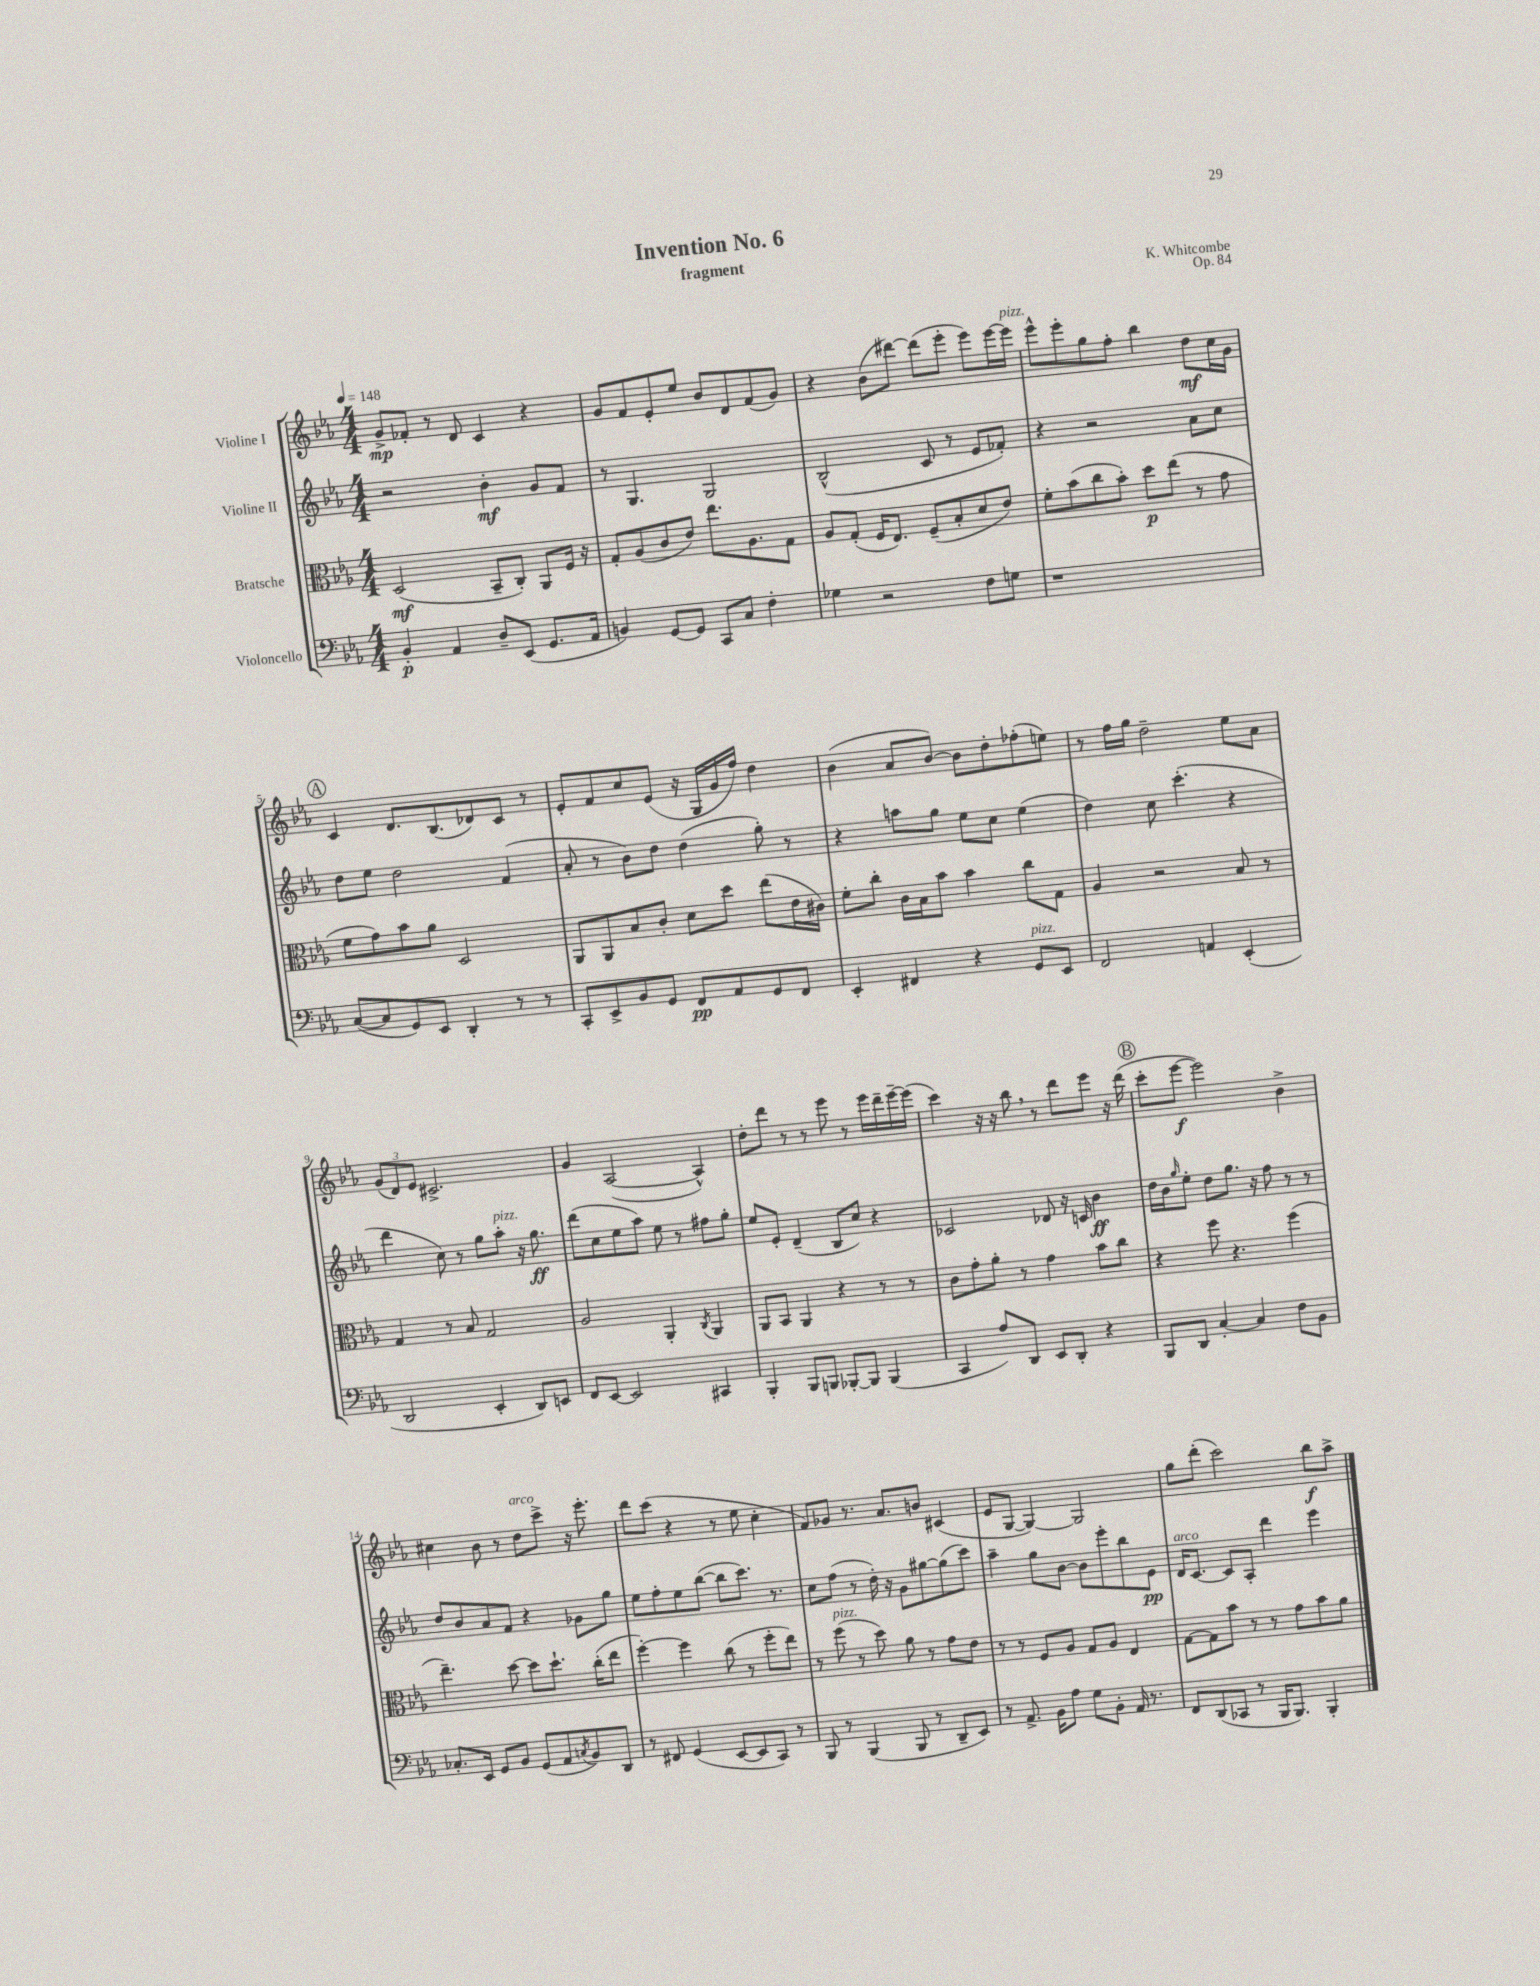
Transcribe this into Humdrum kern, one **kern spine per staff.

**kern	**kern	**kern	**kern
*staff4	*staff3	*staff2	*staff1
*clefF4	*clefC3	*clefG2	*clefG2
*k[b-e-a-]	*k[b-e-a-]	*k[b-e-a-]	*k[b-e-a-]
*M4/4	*M4/4	*M4/4	*M4/4
*MM148	*MM148	*MM148	*MM148
4BB-'	(2D	2r	8g^
.	.	.	8f-'
4AA-	.	.	8r
.	.	.	8d
8D~	8BB-~	4b-'	4c
(8EE-	8C')	.	.
8.GG	8AA-	8g	4r
.	16F	8f	.
16AA-	16r	.	.
=	=	=	=
4BB)	8G'	8r	8g
.	(8A-	4.G	8f
[8GG	8c	.	8e-'
8GG]	8e-)	.	8ee-
8CC	8.ee-	2G	8b-
8C	.	.	8d
.	8.A-	.	.
4F'	.	.	(8f
.	8G	.	8g)
=	=	=	=
4G-	8A-	(2B-^^	4r
.	(8G'	.	.
2r	16F	.	(8b-
.	8.E-)	.	.
.	.	.	[8ddd#)
.	(8F~	8c	(8ddd#]
.	8B-'	8r	8eee-'
8F	8d	8e-	8eee-)
8G	8e-)	8f-')	[16eee-
.	.	.	16eee-]
=	=	=	=
1r	8f'	4r	8eee-^^
.	(8b-	.	8eee-'
.	8cc	2r	8gg
.	8b-')	.	8ff'
.	8dd	.	4bb-
.	(8ee-	.	.
.	8r	8a-	8dd
.	8g	8cc	16cc
.	.	.	16g
=	=	=	=
([8C	8f	8dd	4c
8C]	8g)	8ee-	.
8GG)	8b-	2dd	8.d
8EE-	8a-	.	.
.	.	.	(8.B-
4DD'	2D	.	.
.	.	.	8d-)
8r	.	(4f	8c
8r	.	.	8r
=	=	=	=
8CC'	8AA-	8a-'	8e-'
8EE-^	8AA-	8r	8f
8BB-	8B-	8b-)	8cc
8GG	8c'	8dd	(8e-
8FF	8d	(4dd	16r
.	.	.	16G
8AA-	8dd	.	16g
.	.	.	16ff)
8GG	(8ee-	8gg')	4dd
8FF	16e-	8r	.
.	16c#)	.	.
=	=	=	=
4EE-'	8f'	4r	(4b-
.	8cc'	.	.
4FF#	16c	8aa	8a-
.	16B-	.	.
.	8b-	8gg	[8b-)
4r	4b-	8ee-	8b-]
.	.	8cc	8dd'
8GG	8cc	(4ee-	(8ff-'
8EE-	8G	.	8ee)
=	=	=	=
2FF	4A-	4dd)	8r
.	.	.	16ff
.	.	.	16gg
.	2r	8cc	2dd~
.	.	(4.ccc'	.
4AA	.	.	.
(4EE-'	8B-	4r	8ee-
.	8r	.	8a-
=	=	=	=
2DD	4G	4ddd	(12g
.	.	.	12d)
.	.	.	12e-
.	8r	8cc)	2.c#^
.	8B-	8r	.
4EE-'	2G	8gg	.
.	.	8aa-'	.
8DD)	.	16r	.
.	.	8.gg	.
8EE	.	.	.
=	=	=	=
8FF	2A-	(8ddd	4g
[8EE-	.	8cc	.
2EE-]	.	8ee-	([2A-
.	.	8aa-)	.
.	4AA-'	8ee-	.
.	.	8r	.
.	8qC	.	.
4CC#	4AA-	8ff#	4A-^^])
.	.	8gg'	.
=	=	=	=
4BBB-'	8AA-	8ee-	8dd'
.	8BB-	8e-'	8ddd
8BBB-	4AA-	(4d~	8r
8BBB	.	.	8r
[8BBB-'	4r	8B-	8eee-
8BBB-]	.	8cc)	8r
(4BBB-	8r	4r	16eee-
.	.	.	16ddd~
.	8r	.	[16eee-~
.	.	.	(16eee-]
=	=	=	=
4CC	8c	2c-	4ccc)
.	8g'	.	.
8A-)	8a-'	.	16r
.	.	.	16r
8DD	8r	.	8bb-
8EE-	4g	8d-	8r
8DD'	.	16r	8ddd
.	.	16c	.
4r	8b-	4b-	8eee-
.	8cc	.	16r
.	.	.	(16ddd
=	=	=	=
8BBB-	4r	16dd	8ccc'
.	.	16b-	.
.	.	16qqgg	.
8DD	.	8ee-'	[8eee-
[4C'	8ff	8dd	2eee-])
.	4.r	8.gg	.
4C]	.	.	.
.	.	16r	.
.	.	8ff	.
8F	(4ff	8r	4b-^
8BB-	.	8r	.
=	=	=	=
8.C-'	4.ee-~)	8dd	4cc#
.	.	8b-	.
16EE-	.	.	.
8GG	.	8a-	8b-
8BB-	[8dd	8f	8r
(8GG	8dd]	4r	8dd
8AA-	8.dd`	.	8ccc^
8qC	.	.	.
8BB-)	.	8g-	16r
.	(16cc'	.	8.eee-'
8DD	8ee-	8gg	.
=	=	=	=
8r	[4ff')	8ee-	8ddd
8FF#	.	8ff'	(8ccc
(4GG	4ff]	8ee-	4r
.	.	([8bb-	.
[8EE-	(8cc	8bb-]	8r
8EE-]	8r	8.ccc)	8ee-
8CC)	8ff'	.	4cc'
.	.	8.r	.
8r	8ee-)	.	.
=	=	=	=
8BBB-	8r	8cc	8f)
8r	(8ff	(8ff	8g-
(4BBB-	8r	8r	8.r
.	8dd)	16dd')	.
.	.	16r	8.a-
8BBB-	8a-	8g	.
8r	8r	[8gg#	8b
8DD~	8g	(8gg#]	(4c#
8EE-)	8e-	8ccc)	.
=	=	=	=
8r	8r	4aa-~	8e-
8.AA-^	8r	.	[8G
.	8F	8gg	4G_)
16BB-	.	.	.
8A-	8A-	[8b-	.
8G	8G	8b-]	2G]
8BB-'	8A-	8eee-'	.
16AA-	4E-	8bb-	.
8.r	.	.	.
.	.	8e-	.
=	=	=	=
8FF	[8G	16d	8gg
.	.	[8.c	.
(8DD	8G]	.	(8ddd'
8CC-	8b-	8c]	2ccc)
8r	8r	8A-'	.
16BBB-	8r	4ddd	.
8.BBB-)	.	.	.
.	8g	.	.
4BBB-'	8b-	4eee-	8bb-
.	8a-	.	8aa-^
==	==	==	==
*-	*-	*-	*-
